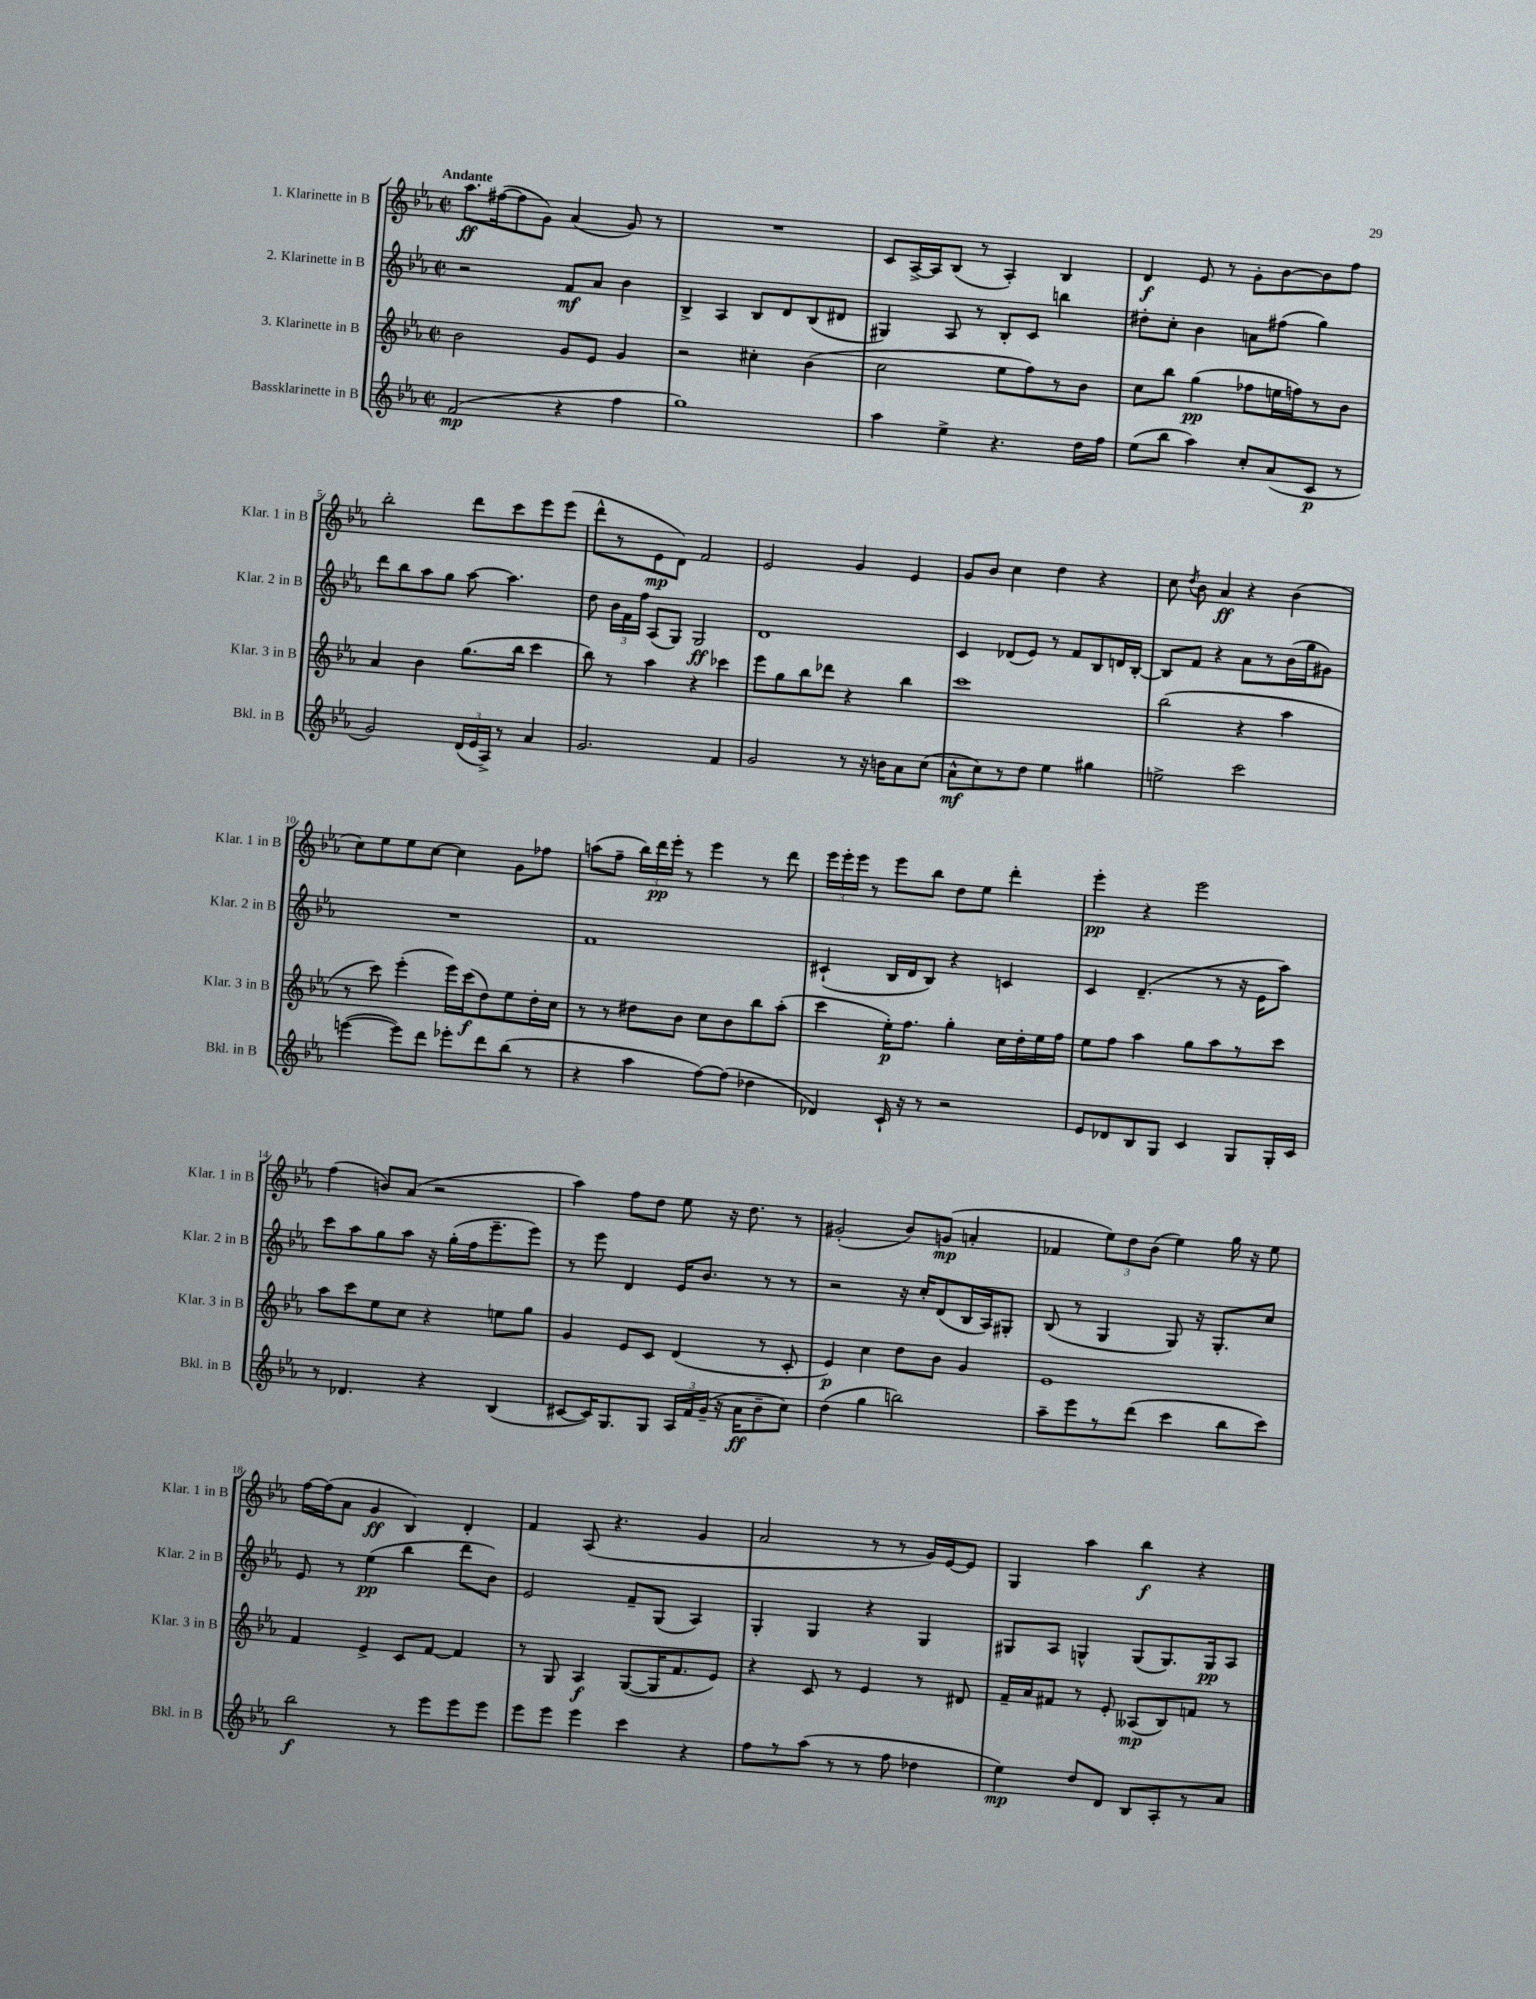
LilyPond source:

<<
\new StaffGroup <<
\new Staff = "s0" \with { instrumentName = "1. Klarinette in B" shortInstrumentName = "Klar. 1 in B" } {
    \clef treble \key ees \major \defaultTimeSignature \time 2/2 \tempo "Andante"
    \autoBeamOff aes''8.[\ff fis''16~( fis''8 g'8]) aes'4( g'8) r8 |
    R1 |
    c'8[ aes16~-> aes16 bes8]( r8 aes4-.) bes4 |
    d'4\f ees'8 r8 g'8[-. bes'8~ bes'8 f''8] |
    bes''2-. d'''8[ c'''8 ees'''8 ees'''8]( |
    d'''8[-^ r8 ees'8\mp d'8]) f'2 |
    ees'2 g'4 ees'4 |
    g'8[ bes'8] c''4 d''4 r4 |
    c''8 \acciaccatura { d''8 } bes'8 aes'4\ff r4 bes'4( |
    c''8[) ees''8 ees''8 c''8]~ c''4 g'8[ fes''8] |
    a''8[( f''8]-- \tuplet 3/2 { bes''16[) d'''16\pp ees'''16]-. } r8 ees'''4 r8 d'''8 |
    \tuplet 3/2 { ees'''16[ ees'''16-. ees'''16] } r8 ees'''8[ bes''8] d''8[ ees''8] d'''4-. |
    ees'''4-.\pp r4 ees'''2 |
    f''4( b'8[) aes'8]( r2 |
    aes''4) f''8[ d''8] ees''8 r16 d''8. r8 |
    gis'2-.( bes'8[) g'8]\mp( a'4-. |
    fes'4 \tuplet 3/2 { ees''8[) d''8 bes'8]( } ees''4) g''16 r16 ees''8 |
    f''16[~ f''16( aes'8] g'4\ff bes4) d'4-. |
    f'4 aes8( r4. g'4 |
    aes'2 r8 r8 g'16[) ees'16~ ees'8] |
    g4 aes''4 bes''4\f r4 \bar "|." |
}
\new Staff = "s1" \with { instrumentName = "2. Klarinette in B" shortInstrumentName = "Klar. 2 in B" } {
    \clef treble \key ees \major \defaultTimeSignature \time 2/2
    \autoBeamOff r2 f'8[\mf aes'8] bes'4 |
    bes4-> aes4 bes8[ d'8 bes8( dis'8] |
    gis4) aes8 r8 bes8[-. c'8] b''4 |
    dis''8[-. c''8]-. bes'4 a'8[ fis''8]( g''4) |
    d'''8[ bes''8 aes''8 g''8] aes''8~ aes''4. |
    d''8 \tuplet 3/2 { bes'16[ f'16 f''16] } aes8[( g8]) g2\ff |
    d'1 |
    c'4 des'8[( ees'8]) r8 f'8[ bes8 d'16 bes16]~-. |
    bes8[ f'8] r4 aes'8[ r8 bes'16( g''16 gis'8]) |
    R1 |
    f'1 |
    cis'4-!( bes16[ d'16 bes8]) r4 c'4 |
    c'4 d'4.--( r8 r16 ees'16[ aes''8]) |
    c'''8[ aes''8 g''8 aes''8] r16 g''16[-.( f''16 ees'''8.-- ees'''8]) |
    r8 ees'''8 d'4 ees'16[ bes'8.] r8 r8 |
    r2 r16 c''16[-. d'8( bes16 aes16) gis8]-. |
    bes8( r8 g4 g8) r16 g8.[-. c''8] |
    ees'8 r8 ees''4\pp( bes''4 d'''8[ bes'8]) |
    ees'2 f'8[-- g8]( aes4) |
    g4-. g4 r4 g4 |
    gis8[ aes8] g4-^ g8[( g8.) g16\pp aes8] \bar "|." |
}
\new Staff = "s2" \with { instrumentName = "3. Klarinette in B" shortInstrumentName = "Klar. 3 in B" } {
    \clef treble \key ees \major \defaultTimeSignature \time 2/2
    \autoBeamOff bes'2 g'8[ ees'8] g'4 |
    r2 cis''4-. bes'4( |
    c''2 ees''8[ f''8) r8 bes'8] |
    c''8[ bes''8] g''4\pp( fes''8[ e''16 f''16) r8 bes'8] |
    aes'4 bes'4 g''8.[( bes''16] c'''4 |
    bes''8) r8 aes''4 r4 ces'''4 |
    ees'''8[ g''8 bes''8 des'''8] r4 bes''4 |
    c'''1 |
    bes''2( r4 aes''4 |
    r8 c'''8) ees'''4-.( ees'''16[) c'''16\f( d''8) ees''8 d''16-. c''16] |
    r8 r8 dis''8[ bes'8] c''8[ bes'8 bes''8 aes''8]-.( |
    c'''4 ees''16[-.\p) f''8.] g''4-. c''16[ d''16-. ees''16 f''16] |
    ees''8[ f''8] aes''4 g''8[ aes''8 r8 c'''8] |
    aes''8[ c'''8 ees''8 c''8] r4 e''8[ g''8] |
    g'4 ees'8[ c'8] d'4( r8 c'8-. |
    ees'4\p) c''4 d''8[ bes'8] g'4 |
    ees'1 |
    f'4 ees'4-> c'8[ f'8]~ f'4 |
    r8 g8 aes4\f g8[~( g16 f'8. ees'8]) |
    r4 c'8 r8 ees'4 r8 dis'8 |
    f'16[-- aes'16 fis'8] r8 ees'8-. aeses8[\mp( bes8) f'8] r8 \bar "|." |
}
\new Staff = "s3" \with { instrumentName = "Bassklarinette in B" shortInstrumentName = "Bkl. in B" } {
    \clef treble \key ees \major \defaultTimeSignature \time 2/2
    \autoBeamOff f'2\mp( r4 f''4 |
    g''1) |
    aes''4 ees''4-> r4. d''16[ f''16] |
    ees''8[( bes''8] aes''4) c''8[-. aes'8( c'8]\p r8 |
    g'2) \tuplet 3/2 { d'16[( ees'16 aes16]->) } r8 aes'4 |
    g'2. f'4 |
    g'2 r8 r16 b'16[ aes'8 c''8]( |
    aes'8[-^\mf c''8) r8 d''8] ees''4 gis''4 |
    e''2-> c'''2 |
    e'''4~( e'''8[) d'''8] ees'''8[-. d'''8 bes''8]( r8 |
    r4 aes''4 f''8[~) f''8]( des''4 |
    des'4) c'16-! r16 r8 r2 |
    ees'8[ des'8 bes8 g8] c'4 g8[ g16-. c'16] |
    r8 des'4. r4 bes4( |
    cis'8[~ cis'16) g8. g8] \tuplet 3/2 { aes16[ f'16 g'16]--( } r16 aes'16[\ff bes'8-- c''8]) |
    d''4( g''4 b''2) |
    aes''8[-- ees'''8 r8 d'''8]( c'''4 bes''8[ c'''8]) |
    bes''2\f r8 ees'''8[ ees'''8 ees'''8] |
    ees'''8[ ees'''8] ees'''4 c'''4 r4 |
    f''8[ r8 aes''8]( r8 r8 f''8 des''4 |
    ees''4\mp) d''8[ d'8] bes8[ aes8-. r8 aes'8] \bar "|." |
}
>>
>>
